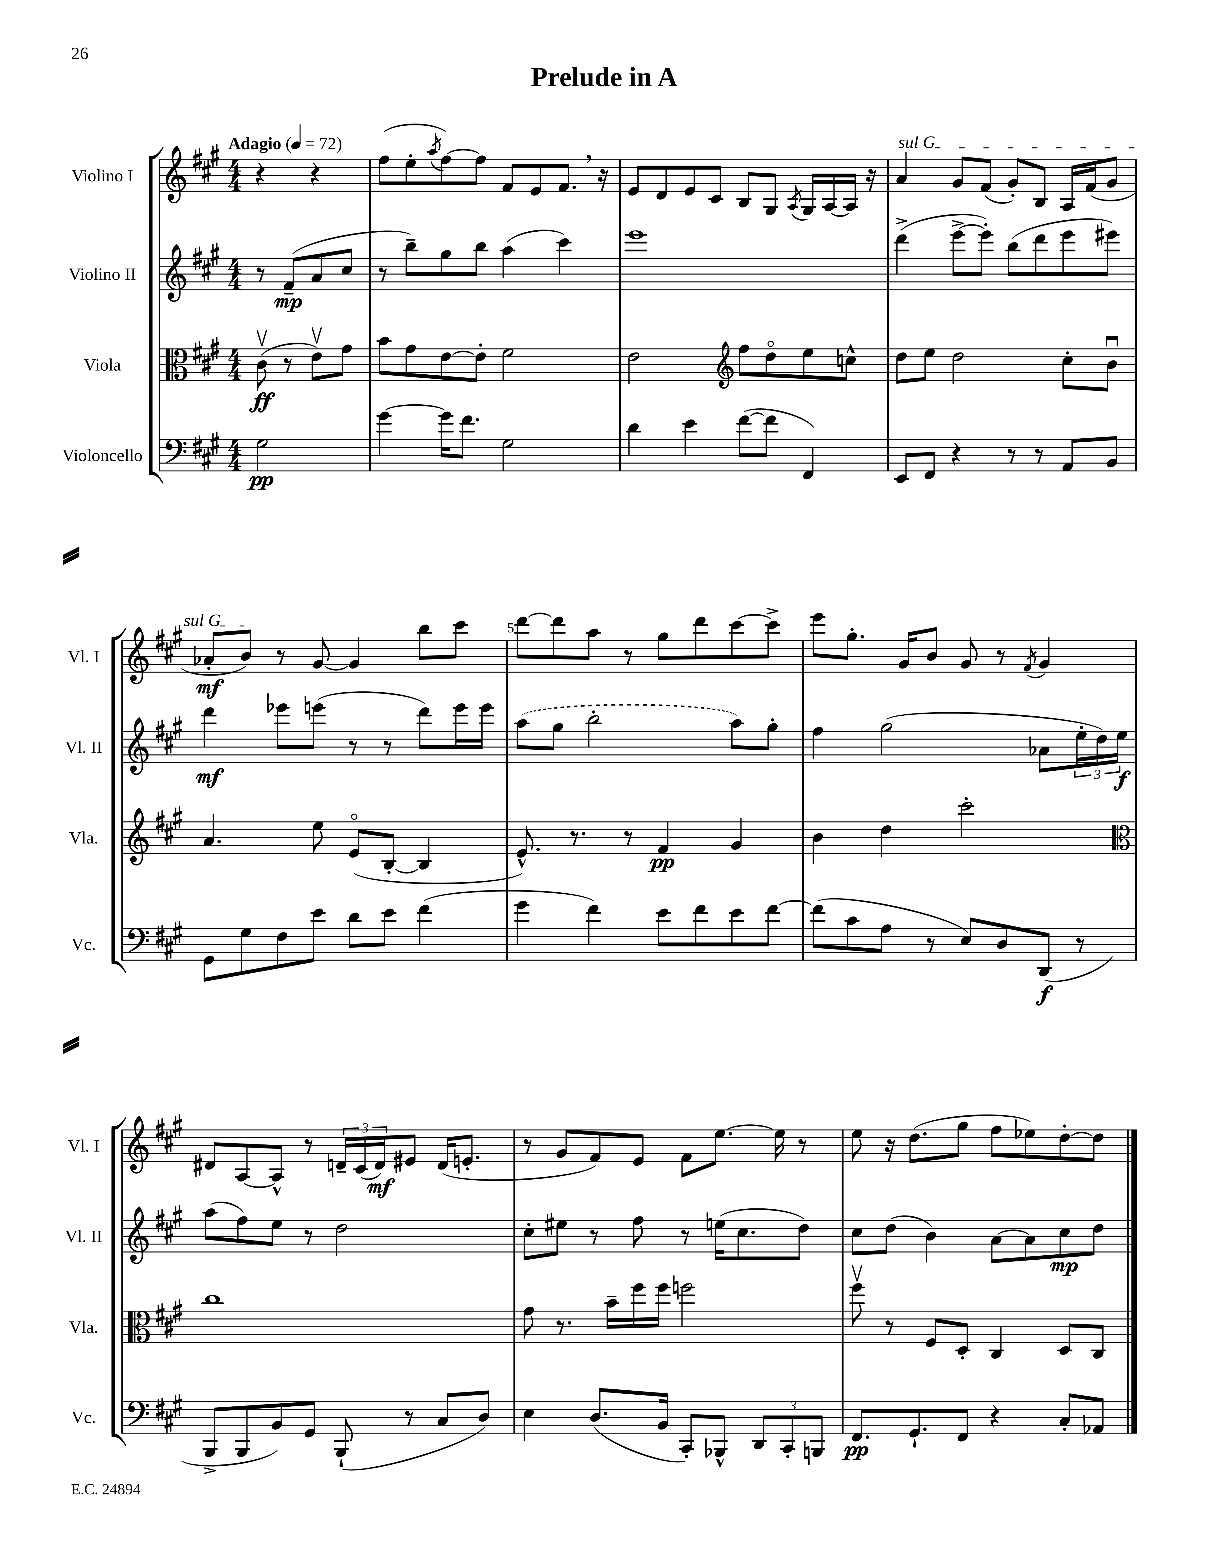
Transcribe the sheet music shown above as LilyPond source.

\header { title = "Prelude in A" }
<<
\new StaffGroup <<
\new Staff = "s0" \with { instrumentName = "Violino I" shortInstrumentName = "Vl. I" } {
    \clef treble \key a \major \numericTimeSignature \time 4/4 \partial 2 \tempo "Adagio" 4 = 72
    r4 r4 |
    fis''8( e''8-. \acciaccatura { a''8 } fis''8~) fis''8 fis'8 e'8 fis'8. \breathe r16 |
    e'8 d'8 e'8 cis'8 b8 gis8 \acciaccatura { a8 } gis16 a16~ a16 r16 |
    \once \override TextSpanner.bound-details.left.text = \markup { \italic "sul G" } a'4\startTextSpan gis'8 fis'8( gis'8-.) b8 a16 fis'16( gis'8 |
    aes'8-.\mf b'8\stopTextSpan) r8 gis'8~ gis'4 b''8 cis'''8 |
    d'''8~ d'''8 a''8 r8 gis''8 d'''8 cis'''8~ cis'''8-> |
    e'''8 gis''8.-. gis'16 b'8 gis'8 r8 \acciaccatura { fis'8 } gis'4 |
    dis'8 a8~ a8-^ r8 \tuplet 3/2 { d'16-- cis'16( d'16\mf) } eis'8 d'16( e'8.-. |
    r8 gis'8 fis'8) e'8 fis'8 e''8.~ e''16 r8 |
    e''8 r16 d''8.( gis''8 fis''8 ees''8) d''8~-. d''8 \bar "|." |
}
\new Staff = "s1" \with { instrumentName = "Violino II" shortInstrumentName = "Vl. II" } {
    \clef treble \key a \major \numericTimeSignature \time 4/4 \partial 2
    r8 fis'8--\mp( a'8 cis''8 |
    r8 b''8--) gis''8 b''8 a''4( cis'''4) |
    e'''1 |
    d'''4->( e'''8~-> e'''8-.) b''8( d'''8 e'''8 eis'''8) |
    d'''4\mf ees'''8 e'''8( r8 r8 d'''8) e'''16 e'''16 |
    \once \slurDashed a''8( gis''8 b''2-. a''8) gis''8-. |
    fis''4 gis''2( aes'8 \tuplet 3/2 { e''16-. d''16) e''16\f } |
    a''8( fis''8) e''8 r8 d''2 |
    cis''8-. eis''8 r8 fis''8 r8 e''16( cis''8. d''8) |
    cis''8 d''8( b'4) a'8~ a'8 cis''8\mp d''8 \bar "|." |
}
\new Staff = "s2" \with { instrumentName = "Viola" shortInstrumentName = "Vla." } {
    \clef alto \key a \major \numericTimeSignature \time 4/4 \partial 2
    cis'8\upbow\ff( r8 e'8\upbow) gis'8 |
    b'8 gis'8 e'8~ e'8-. fis'2 |
    e'2 \clef treble fis''8 d''8\flageolet e''8 c''8-^ |
    d''8 e''8 d''2 cis''8-. b'8\downbow |
    a'4. e''8 e'8\flageolet( b8~-. b4 |
    e'8.-^) r8. r8 fis'4\pp gis'4 |
    b'4 d''4 cis'''2-. |
    \clef alto cis''1 |
    gis'8 r8. b'16-- fis''16 fis''16 f''2 |
    fis''8\upbow r8 fis8 d8-. cis4 d8 cis8 \bar "|." |
}
\new Staff = "s3" \with { instrumentName = "Violoncello" shortInstrumentName = "Vc." } {
    \clef bass \key a \major \numericTimeSignature \time 4/4 \partial 2
    gis2\pp |
    gis'4~ gis'16 fis'8. gis2 |
    d'4 e'4 fis'8~( fis'8 fis,4) |
    e,8 fis,8 r4 r8 r8 a,8 b,8 |
    gis,8 gis8 fis8 e'8 d'8 e'8 fis'4( |
    gis'4 fis'4) e'8 fis'8 e'8 fis'8~ |
    fis'8( cis'8 a8 r8 e8) d8 d,8\f( r8 |
    b,,8-> b,,8 b,8) gis,8 b,,8-!( r8 cis8 d8) |
    e4 d8.( b,16 cis,8-.) bes,,8-^ \tuplet 3/2 { d,8 cis,8-. b,,8 } |
    fis,8.\pp gis,8.-! fis,8 r4 cis8-. aes,8 \bar "|." |
}
>>
>>
\layout { \context { \Score \override BarNumber.break-visibility = ##(#f #t #t) barNumberVisibility = #(every-nth-bar-number-visible 5) } }
